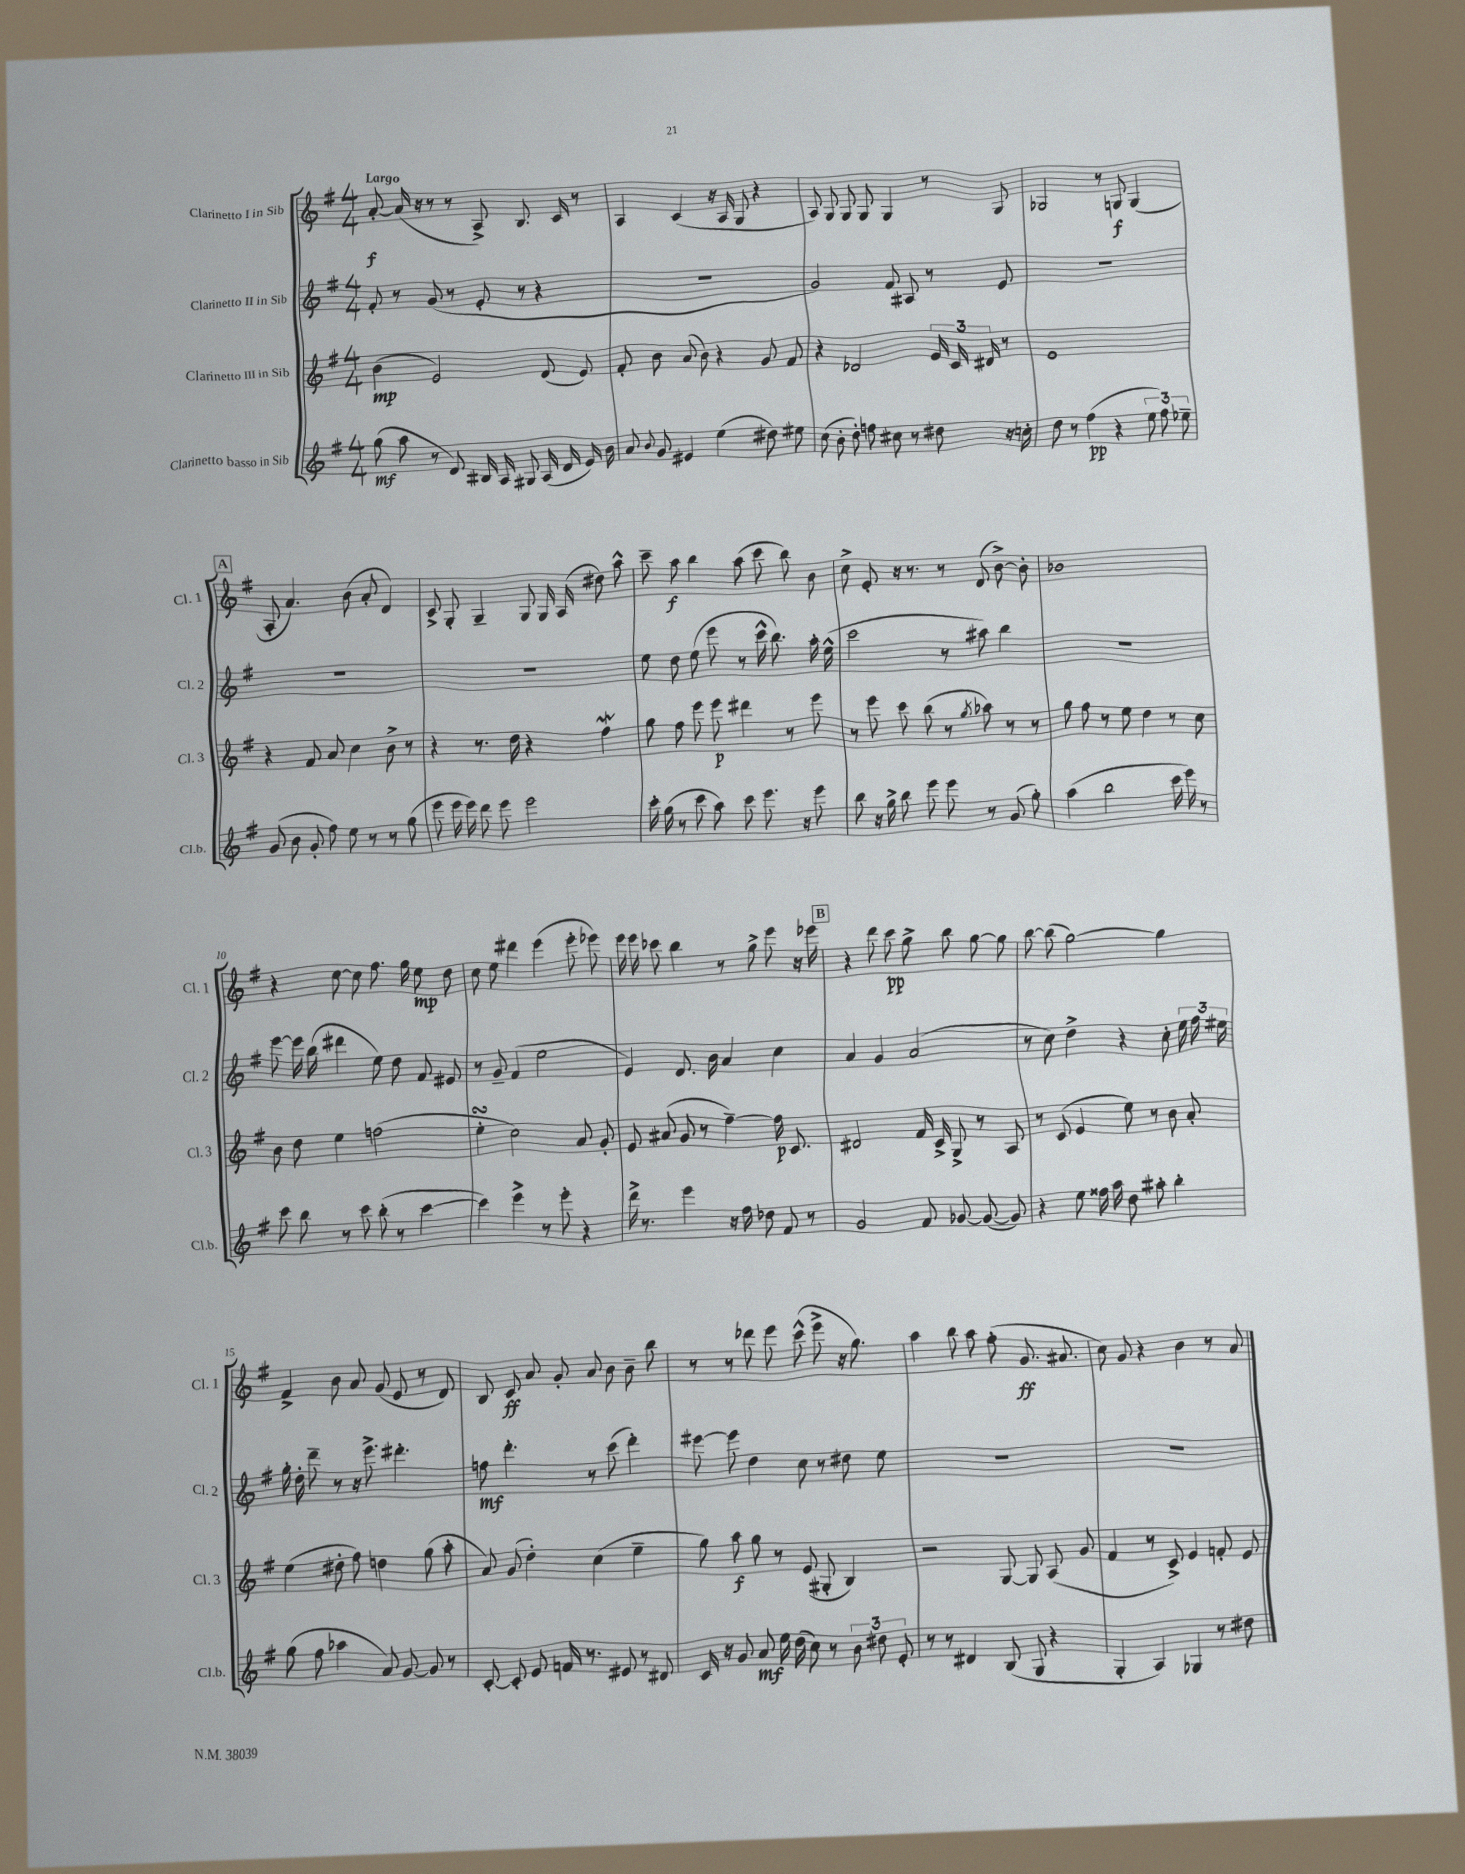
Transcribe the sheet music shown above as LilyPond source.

<<
\new StaffGroup <<
\new Staff = "s0" \with { instrumentName = "Clarinetto I in Sib" shortInstrumentName = "Cl. 1" } {
    \clef treble \key g \major \numericTimeSignature \time 4/4 \tempo "Largo"
    \autoBeamOff a'8~-.\f a'16( r16 r8 r8 a8->) b8. c'16 r8 |
    a4 c'4( r16 a16 g8 r4 |
    a8) g8 g8 g8 g4 r8 g8 |
    ges2 r8 g8\f g4( |
    \mark \markup { \box "A" } a8-. a'4.) b'8( a'8-. d'4) |
    c'8-> g8-. g4-- g8 g16 a16( dis''8) a''8-^ |
    c'''8-- a''8\f b''4 a''8( c'''8 b''8) b'8 |
    c''8-> e'8-. r16 r8. r8 d'8( b'8~->) b'8-. |
    bes'1 |
    r4 c''8~ c''8 fis''8. g''16 e''8\mp d''8 |
    c''8 e''8 dis'''4 e'''4( e'''8-. ees'''8) |
    e'''16 e'''16 ces'''8 b''4 r8 g''8-> e'''8 r16 ees'''16 |
    \mark \markup { \box "B" } r4 d'''8 c'''8\pp g''8-> b''8 g''8~ g''8 |
    b''8~ b''8( g''2~) g''4 |
    fis'4-> b'8 a'8 g'8( e'8 r8 d'8) |
    b8 c'8\ff a'8 g'8-. a'8 b'8 b'8-- b''8 |
    r8 r8 des'''8 e'''8 c'''8-^( e'''8-> r16 g''8.) |
    a''4 b''8 a''8 fis''8-.( g'8.\ff ais'8. |
    c''8) g'8 r4 b'4 r8 a'8 \bar "|." |
}
\new Staff = "s1" \with { instrumentName = "Clarinetto II in Sib" shortInstrumentName = "Cl. 2" } {
    \clef treble \key g \major \numericTimeSignature \time 4/4
    \autoBeamOff fis'8-. r8 g'8( r8 e'8-. r8 r4 |
    r1 |
    g'2) fis'8 ais8 r8 e'8 |
    R1 |
    \mark \markup { \box "A" } R1 |
    R1 |
    e''8 d''8 e''8( e'''8 r8 c'''16-^ b''8.) a''16-. e''16-^( |
    c'''2 r8 ais''8) b''4 |
    r1 |
    e'''8~ e'''16 b''16( dis'''4 e''8) d''8 fis'8 eis'8 |
    r8 g'8-- fis'4( e''2 |
    e'4) d'8. b'16 a'4 c''4 |
    \mark \markup { \box "B" } a'4 g'4 a'2( |
    r8 c''8) d''4-> r4 c''8-. \tuplet 3/2 { e''16 fis''16 eis''16 } |
    g''16-. d''16-. d'''8-- r8 r16 e'''8.-> dis'''4.-. |
    f''8\mf d'''4.-. r8 c'''8( d'''4-.) |
    eis'''8~ eis'''8 d''4 c''8 r8 dis''8 e''8 |
    R1 |
    R1 \bar "|." |
}
\new Staff = "s2" \with { instrumentName = "Clarinetto III in Sib" shortInstrumentName = "Cl. 3" } {
    \clef treble \key g \major \numericTimeSignature \time 4/4
    \autoBeamOff b'4\mp( e'2) d'8( e'8) |
    fis'8-. b'8 a'8( b'8) r4 g'8 fis'8 |
    r4 des'2 \tuplet 3/2 { e'16 c'16 dis'16 } r8 |
    e'1 |
    \mark \markup { \box "A" } r4 fis'8 a'8 c''4 b'8-> r8 |
    r4 r8. d''16 r4 fis''4\mordent |
    g''8 fis''8 e'''8 e'''8\p dis'''4 r8 e'''8 |
    r8 e'''8 c'''8 b''8( r8 \acciaccatura { g''8 } aes''8) r8 r8 |
    g''8 fis''8 r8 e''8 d''4 r8 c''8 |
    b'8 d''8 e''4 f''2( |
    e''4-.\turn c''2) a'8 g'8-. |
    e'8 ais'8( g'8 r8 fis''4~--) fis''16\p c'8. |
    \mark \markup { \box "B" } dis'2 fis'16 c'16-> g8-> r8 a8 |
    r8 c'8( e'4 e''8) r8 b'8 a'8-. |
    e''4( dis''8-. fis''8) d''4 g''8( a''8-. |
    a'8) g'8( d''4-.) c''4( e''4-- |
    g''8) a''8\f g''8 r8 e'8( gis8-. b4) |
    r2 g8~ g8 a8( g'8 |
    fis'4 r8 c'8->) e'4 f'8-. e'8 \bar "|." |
}
\new Staff = "s3" \with { instrumentName = "Clarinetto basso in Sib" shortInstrumentName = "Cl.b." } {
    \clef treble \key g \major \numericTimeSignature \time 4/4
    \autoBeamOff g''8\mf( a''8 r8 d'8) bis16 a16 gis8 a16( d'16 e'16) b'16 |
    a'8 \appoggiatura { b'8 } g'8 eis'4 e''4( dis''8) eis''8 |
    c''8( b'8-. d''8-.) f''8 cis''8 r8 dis''8 r16 c''16-. |
    d''8 r8 fis''4\pp( r4 \tuplet 3/2 { e''8 fis''8) ees''8-- } |
    \mark \markup { \box "A" } g'8( b'8 g'8-. fis''8) e''8 r8 r8 g''8( |
    e'''8 e'''16 e'''16) d'''8 e'''8 e'''2 |
    c'''16-. g''16( r8 c'''8 a''8) c'''8 e'''8. r16 e'''8 |
    b''8 r16 g''16-> b''8 e'''8 e'''8 r8 g'8( g''8-.) |
    a''4( b''2 c'''16 e'''16) r8 |
    c'''8 b''8 r8 c'''8 b''8-.( r8 c'''4~ |
    c'''4) e'''4-> r8 e'''8-. r4 |
    d'''16-> r8. e'''4 r16 fis''16 des''8 fis'8 r8 |
    \mark \markup { \box "B" } g'2 fis'8 ges'8~ ges'8~( ges'8) |
    r4 e''8 fisis''16 a''16 d''8 ais''8-. b''4-. |
    g''8( fis''8 aes''4 a'8) g'8~ g'8 r8 |
    c'8~-. c'8-. e'8 f'16 r8. eis'8 r8 dis'8 |
    c'16 r16 g'8 a'8\mf e''16 d''16( c''8) r8 \tuplet 3/2 { b'8 dis''8 e'8-. } |
    r8 r8 dis'4 b8( g8 r4 |
    g4-. a4) ges4 r8 dis''8 \bar "|." |
}
>>
>>
